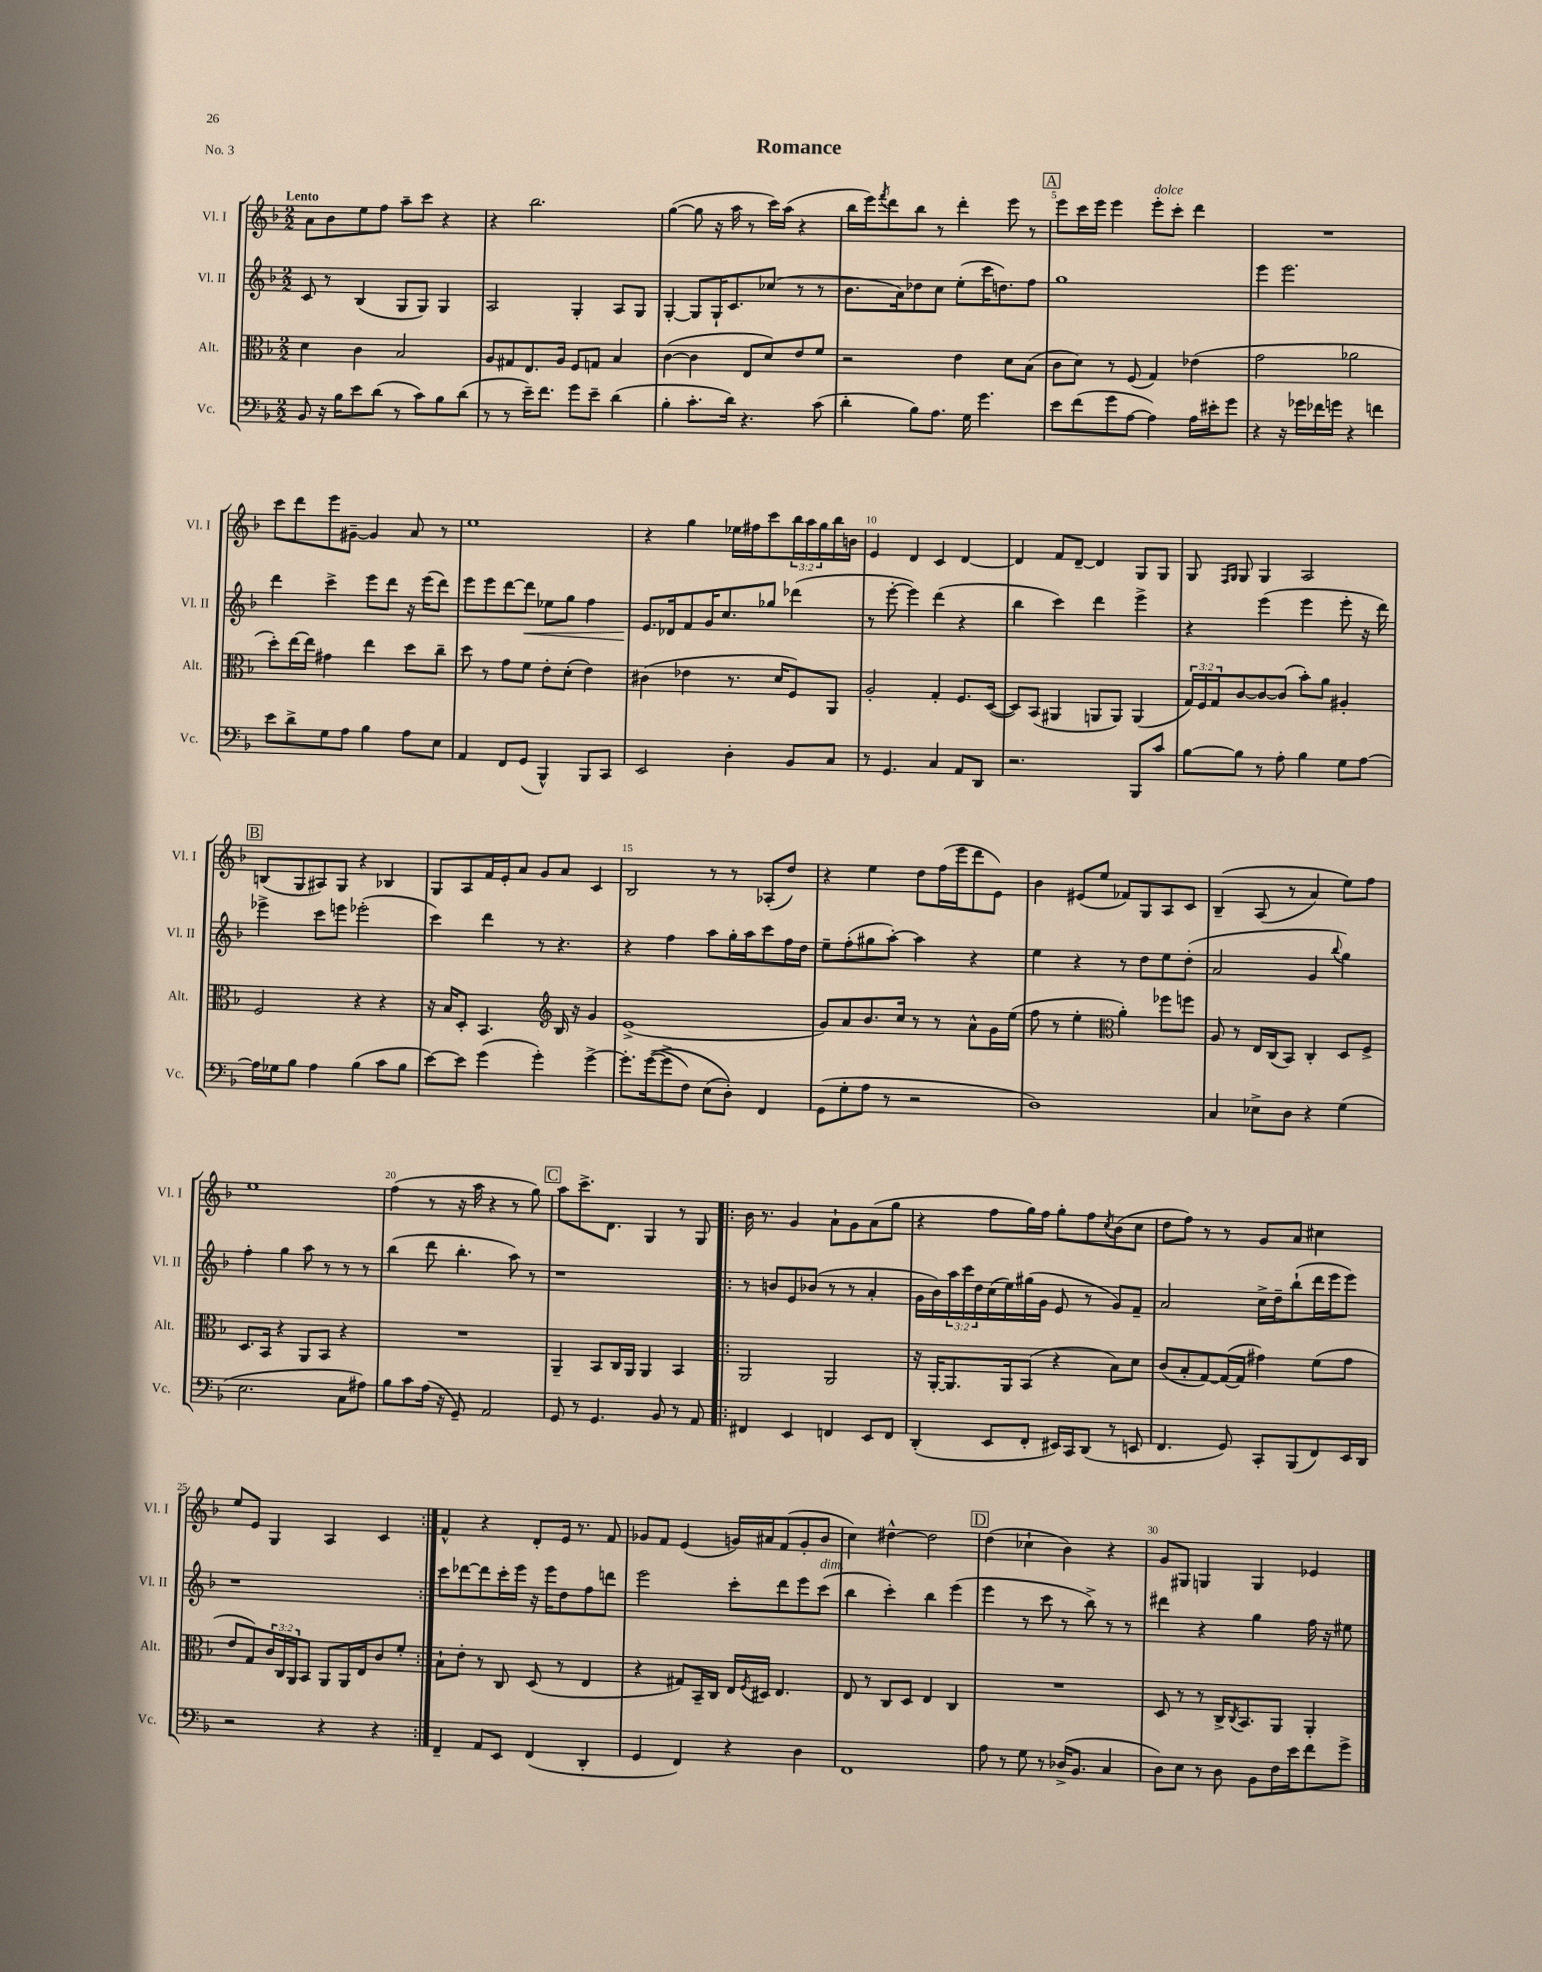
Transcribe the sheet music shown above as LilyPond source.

\header { title = "Romance" piece = "No. 3" }
<<
\new StaffGroup <<
\new Staff = "s0" \with { instrumentName = "Vl. I" shortInstrumentName = "Vl. I" } {
    \clef treble \key f \major \numericTimeSignature \time 2/2 \override Staff.TupletNumber.text = #tuplet-number::calc-fraction-text \tempo "Lento"
    a'8 bes'8 e''8 f''8 a''8-- c'''8 r4 |
    r4 bes''2. |
    g''4~( g''8 r16 a''16 r8 c'''16) a''16( r4 |
    bes''16 e'''16) \acciaccatura { f'''8 } d'''8 bes''8 r8 d'''4-. e'''8 r8 |
    \mark \markup { \box "A" } e'''8 c'''16 e'''16 e'''4 e'''8-.^\markup { \italic "dolce" } c'''8-. d'''4 |
    R1 |
    c'''8 d'''8 e'''8 gis'8~-- gis'4 a'8 r8 |
    e''1 |
    r4 g''4 ees''16 fis''16 c'''8 \tuplet 3/2 { bes''16 a''16 g''16 } bes''16 b'16 |
    e'4 d'4 c'4 d'4~ |
    d'4 f'8 d'8~-- d'4 g8 g8 |
    g8 \grace { f16 g16 } g8 g4 a2 |
    \mark \markup { \box "B" } b8( g8 ais8) g8 r4 bes4 |
    g8 a8 f'16 e'16-. a'8 g'8 a'8 c'4 |
    bes2 r8 r8 aes8-.( d''8) |
    r4 e''4 d''8 f''16( e'''16 d'''8 e'8) |
    bes'4 eis'8( e''8 fes'8) g8 a8 c'8 |
    bes4--\( a8( r8 a'4) e''8\) f''8 |
    e''1 |
    f''4( r8 r16 a''16 r4 r8 g''8) |
    \mark \markup { \box "C" } a''8 c'''8.-> d'8. g4 r8 g8 |
    \repeat volta 2 { bes'16 r8. g'4 a'8-! g'8 a'8( g''8 |
    r4 f''8 g''16) f''16 g''8-. f''8 \acciaccatura { c''8 } bes'8( c''8 |
    d''8 f''8) r8 r8 g'8 a'8 cis''4 |
    e''8 e'8 g4 a4 c'4 | }
    f'4-^ r4 d'8-. e'16 r8. f'8 |
    ges'8 f'8 e'4( g'16) ais'16 f'8( g'8-. bes'8 |
    c''4) dis''4~-^ dis''2 |
    \mark \markup { \box "D" } d''4( ces''4-! bes'4) r4 |
    g'8 gis8 g4 g4 ees'4 \bar "|." |
}
\new Staff = "s1" \with { instrumentName = "Vl. II" shortInstrumentName = "Vl. II" } {
    \clef treble \key f \major \numericTimeSignature \time 2/2 \override Staff.TupletNumber.text = #tuplet-number::calc-fraction-text
    c'8 r8 bes4( g8 g8) g4 |
    a2 g4-. a8 g8 |
    g4~-. g8 g16-! c'8. ces''8( r8 r8 |
    bes'8. a'16) des''8 c''8 e''8-.( c'''16 d''8.) f''8 |
    \mark \markup { \box "A" } g''1 |
    e'''4 e'''2. |
    d'''4 c'''4-> e'''8 d'''8 r16 e'''16( d'''8) |
    e'''8 e'''8 d'''8~ d'''8\< ees''8 g''8 f''4 |
    e'8.\! des'16 f'8 g'16 c''8. ges''8 des'''4( |
    r8 e'''8~-. e'''4) d'''4( r4 |
    bes''4 c'''4) d'''4 e'''4-> |
    r4 e'''4( e'''4 e'''8-. r16 d'''16) |
    \mark \markup { \box "B" } ees'''4-> c'''8 e'''8 ees'''2-.( |
    c'''4) d'''4 r8 r4. |
    r4 f''4 a''8 g''16-. a''16 c'''8 f''16 d''16 |
    e''8-- f''8-.( gis''8 a''8~-.) a''4 r4 |
    e''4 r4 r8 d''8 e''8 d''8-.( |
    a'2 g'4 \appoggiatura { bes''8 } g''4) |
    f''4-. g''4 a''8 r8 r8 r8 |
    bes''4( d'''8 bes''4.-. a''8) r8 |
    \mark \markup { \box "C" } r1 |
    \repeat volta 2 { r8 b'8 e'8 bes'8( r8 r8 a'4-. |
    g'16 bes'16) \tuplet 3/2 { a''16 c'''16 d''16 } c''16( e''16) gis''16( g'16 e'8 r8 g'8) f'8-- |
    a'2 c''16-> d''16-- bes''8-!( d'''16 e'''16 e'''8) |
    r1 | }
    c'''8 des'''8~ des'''8 c'''16-. e'''16 r16 e'''16 d''8 f''8 d'''8 |
    e'''2 c'''8-. d'''8 e'''8 c'''8^\markup { \italic "dim." }( |
    bes''4 c'''4-.) bes''4 e'''4( |
    \mark \markup { \box "D" } e'''4 r8 c'''8 r8 bes''8->) r8 r8 |
    dis'''4 r4 g''4 f''16 r16 eis''8 \bar "|." |
}
\new Staff = "s2" \with { instrumentName = "Alt." shortInstrumentName = "Alt." } {
    \clef alto \key f \major \numericTimeSignature \time 2/2 \override Staff.TupletNumber.text = #tuplet-number::calc-fraction-text
    d'4 c'4 bes2 |
    a8 gis8 e8. a16 f8 g8 bes4 |
    c'4~( c'4 e8 d'8) e'8 f'8 |
    r2 e'4 d'8 bes8( |
    \mark \markup { \box "A" } c'8 d'8) r8 f8( g4) ees'4( |
    g'2 aes'2 |
    d''8-.) e''16~ e''16 gis'4 e''4 d''8 c''8-- |
    d''8 r8 g'8 f'8 e'8-. d'8-.( e'4) |
    cis'4( ees'4 r8. d'16 f8) a,8 |
    a2-. g4-. f8. d16~( |
    d8) bes,8( ais,4 a,8 a,8) a,4( |
    \tuplet 3/2 { g16) f16 g16 } c'8~ c'8~ c'8( bes'8-.) a'8 ais4-. |
    \mark \markup { \box "B" } f2 r4 r4 |
    r16 bes16 d8-. bes,4. \clef treble bes16 r16 g'4 |
    e'1->( |
    g'8) a'8 bes'8. c''16 r8 r8 a'8-^ g'16 e''16( |
    f''8 r8 e''4-. \clef alto a'4-.) fes''8 f''8 |
    a8 r8 e16 c16( bes,8) c4-. d8 f8-> |
    d8. bes,16 r4 a,8 bes,8 r4 |
    R1 |
    \mark \markup { \box "C" } a,4-- bes,8 c16 a,16 a,4 bes,4 |
    \repeat volta 2 { a,2 a,2 |
    r16 a,16~-. a,8. a,16 bes,8( r4 bes8) d'8 |
    c'8( bes8-. g8~) g16~( g16 gis'4) f'8( gis'8 |
    e'8 g8) \tuplet 3/2 { c'16 c16 a,16 } bes,8 a,8 a,16 e16 c'8 f'8-. | }
    bes8-! e'8-. r8 c8 d8( r8 e4 |
    r4 gis8) bes,16-- c16 e16 \acciaccatura { f8 } dis16 e4. |
    e8 r8 c8 d8 e4 c4 |
    \mark \markup { \box "D" } R1 |
    d8 r8 r8 c16-> \acciaccatura { c8 } bes,8. a,8 a,4-. \bar "|." |
}
\new Staff = "s3" \with { instrumentName = "Vc." shortInstrumentName = "Vc." } {
    \clef bass \key f \major \numericTimeSignature \time 2/2
    bes,8 r16 bes16 e'8 d'8( r8 c'8) bes8 d'8( |
    r8 r8 e'16--) f'8. g'8 e'8-- d'4( |
    bes4-. c'8.-. d'16) r4. c'8( |
    d'4-. bes8) a8. g16 g'4. |
    \mark \markup { \box "A" } e'8 f'8( g'8 a8~ a4) a16 eis'16-. g'8 |
    r4 r16 ges'16 fes'16 g'16 r4 f'4 |
    e'8 d'8-> g8 a8 bes4 a8 e8 |
    a,4 f,8 g,8( bes,,4-^) bes,,8 c,8 |
    e,2 d4-. bes,8 c8 |
    r8 g,4. c4 a,8 d,8 |
    r2. bes,,8 c'8 |
    bes8~ bes8 r8 a8-. bes4 g8 a8~ |
    \mark \markup { \box "B" } a16 ges16 bes8 a4 bes4( c'8 bes8 |
    e'8~) e'8 g'4( g'4-.) g'4~-> |
    g'8.-. g'16~(\( g'8-> f8) e8( d8-.)\) f,4 |
    g,8( g8-. a8 r8 r2 |
    d1) |
    c4 ees8-> d8 r4 g4( |
    e2. c8 ais8) |
    bes8 c'8 a16( r16 g,8--) a,2 |
    \mark \markup { \box "C" } g,8 r8 g,4. bes,8 r8 a,8 |
    \repeat volta 2 { fis,4 e,4 f,4 e,8 f,8 |
    d,4-.( e,8 f,8-. eis,16) c,16 d,8( r8 e,8 |
    f,4. g,8) c,8-. bes,,8( f,8) e,16 d,16 |
    r2 r4 r4 | }
    f,4-- a,8 e,8 f,4( d,4-. |
    g,4 f,4) r4 d4 |
    f,1 |
    \mark \markup { \box "D" } a8 r8 g8 r8 des16->( bes,8. c4 |
    d8) e8 r8 d8 bes,8 f16 e'16 f'8 g'8-> \bar "|." |
}
>>
>>
\layout { \context { \Score \override BarNumber.break-visibility = ##(#f #t #t) barNumberVisibility = #(every-nth-bar-number-visible 5) } }
